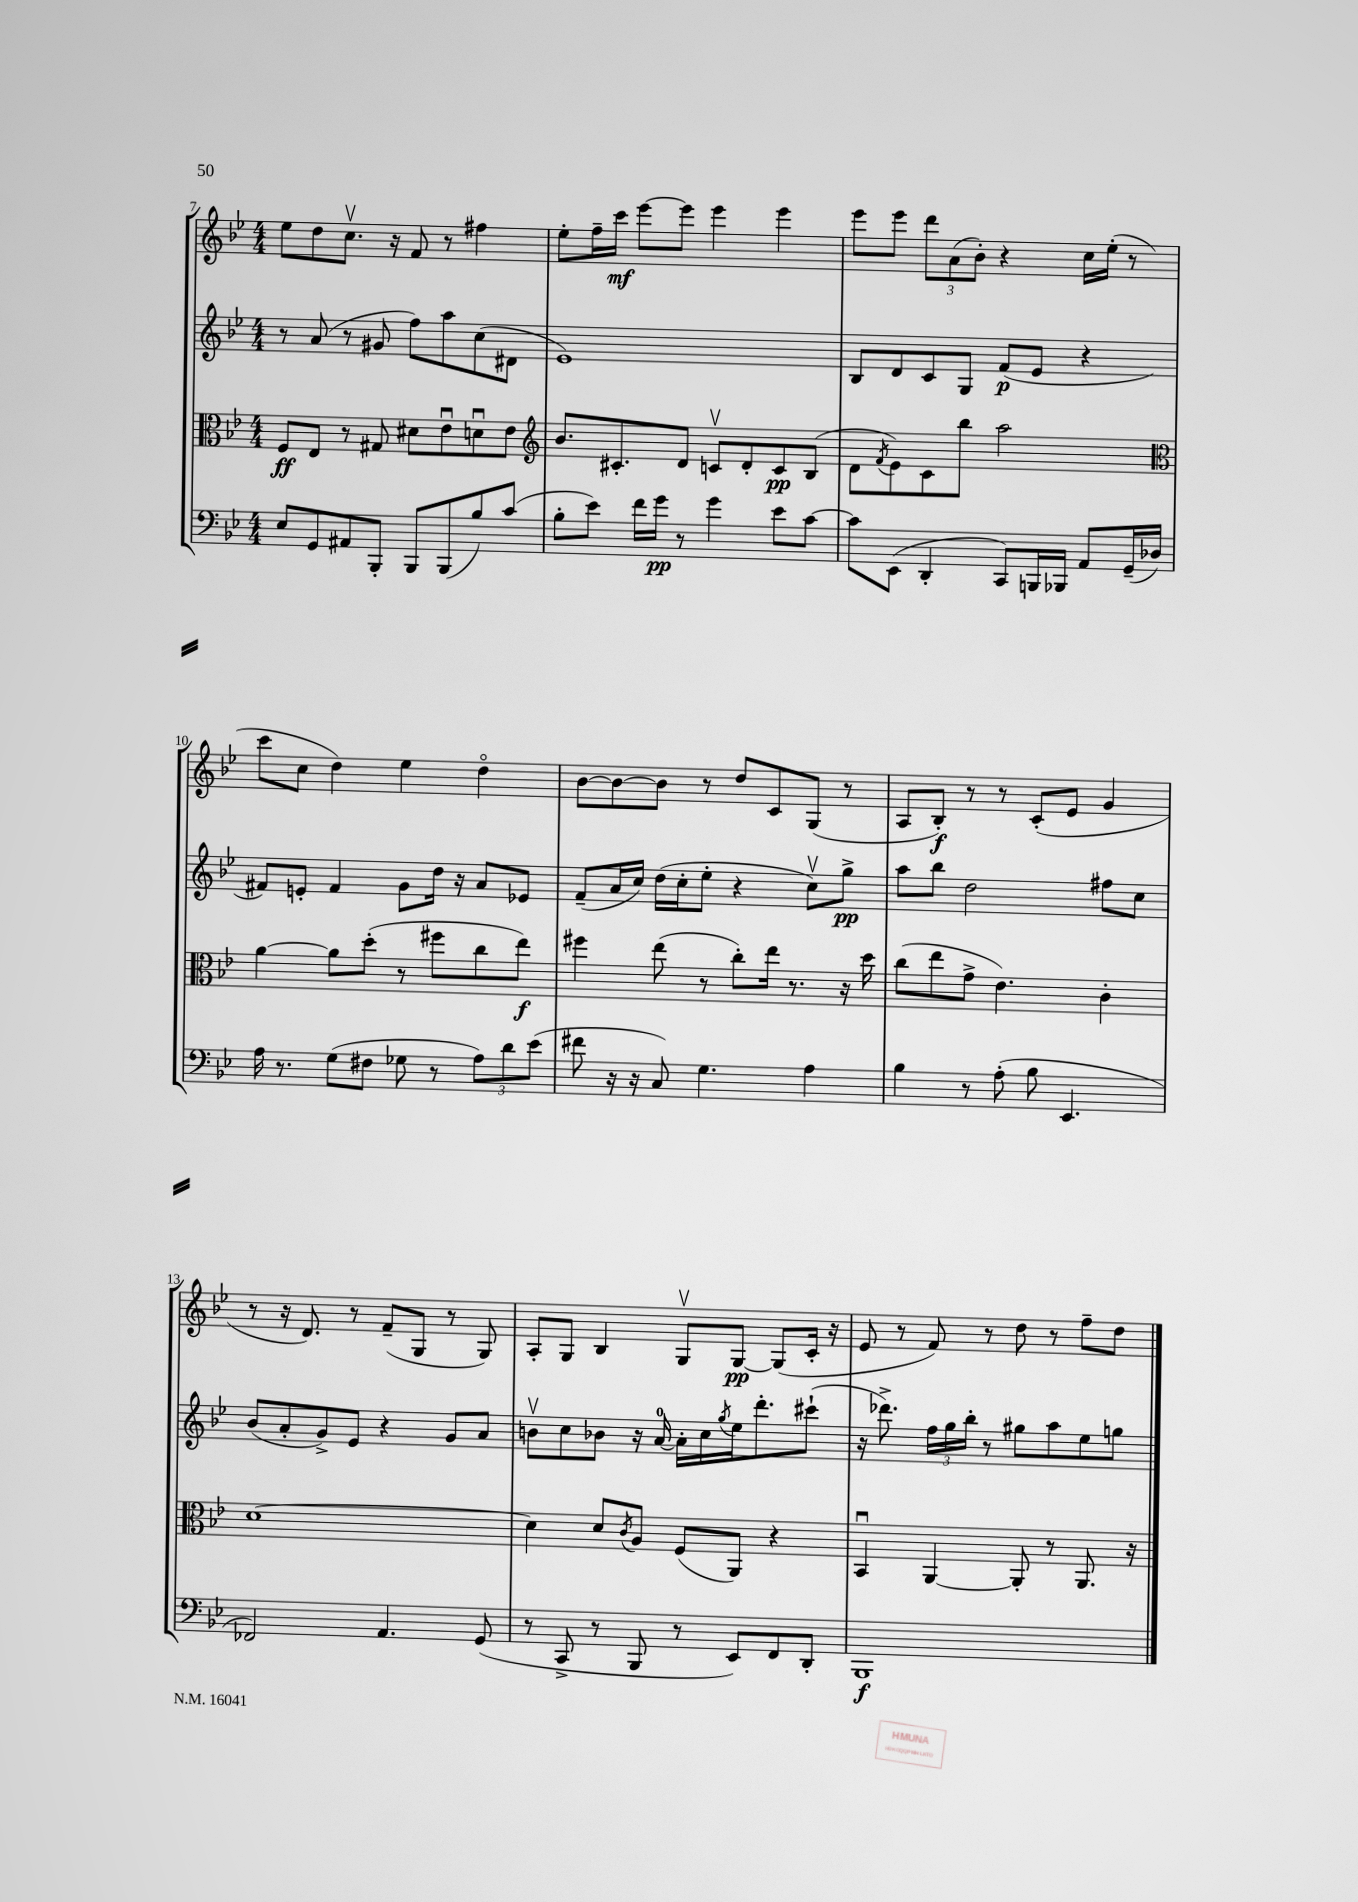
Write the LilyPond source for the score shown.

<<
\new StaffGroup <<
\new Staff = "s0" {
    \clef treble \key bes \major \numericTimeSignature \time 4/4
    ees''8 d''8 c''8.\upbow r16 f'8 r8 fis''4 |
    ees''8-. f''16-- c'''16\mf ees'''8~ ees'''8 ees'''4 ees'''4 |
    ees'''8 ees'''8 \tuplet 3/2 { d'''8 a'8( bes'8-.) } r4 c''16 ees''16-.( r8 |
    c'''8 c''8 d''4) ees''4 d''4\flageolet |
    bes'8~ bes'8~ bes'8 r8 d''8 c'8 g8( r8 |
    a8 bes8-.\f) r8 r8 c'8-.( ees'8 g'4 |
    r8 r16 d'8.) r8 f'8--( g8 r8 g8) |
    a8-. g8 bes4 g8\upbow g8~\pp g8( c'16-. r16 |
    ees'8 r8 f'8) r8 d''8 r8 f''8-- d''8 \bar "|." |
}
\new Staff = "s1" {
    \clef treble \key bes \major \numericTimeSignature \time 4/4
    r8 a'8( r8 gis'8 f''8) a''8 c''8( dis'8 |
    ees'1) |
    bes8 d'8 c'8 g8 f'8\p( ees'8 r4 |
    fis'8) e'8-. fis'4 g'8 d''16 r16 a'8 ees'8 |
    f'8--( a'16 c''16) d''16( c''16-. ees''8-. r4 c''8\upbow) g''8->\pp |
    a''8 bes''8 d''2 fis''8 c''8 |
    bes'8( a'8-. g'8->) ees'8 r4 g'8 a'8 |
    b'8\upbow c''8 bes'8 r16 a'16-0~ a'16-. c''16 \acciaccatura { g''8 } ees''16 d'''8.-. cis'''8-!( |
    r16 des'''8.->) \tuplet 3/2 { f''16 g''16 bes''16-. } r8 gis''8 a''8 ees''8 g''8 \bar "|." |
}
\new Staff = "s2" {
    \clef alto \key bes \major \numericTimeSignature \time 4/4
    f8\ff ees8 r8 gis8 dis'8 ees'8\downbow d'8\downbow ees'8 |
    \clef treble bes'8. cis'8.-. d'8 c'8\upbow d'8-. c'8\pp bes8( |
    d'8 \acciaccatura { f'8 } ees'8) c'8 bes''8 a''2 |
    \clef alto a'4~ a'8 d''8-.( r8 fis''8 c''8 ees''8\f) |
    fis''4 ees''8( r8 c''8-.) ees''16 r8. r16 d''16 |
    c''8( ees''8 g'8-> ees'4.) c'4-. |
    d'1~ |
    d'4 d'8 \acciaccatura { c'8 } a8 f8( a,8) r4 |
    bes,4\downbow a,4~ a,8-. r8 a,8. r16 \bar "|." |
}
\new Staff = "s3" {
    \clef bass \key bes \major \numericTimeSignature \time 4/4
    ees8 g,8 ais,8 bes,,8-. bes,,8 bes,,8( bes8) c'8( |
    bes8-. ees'8) f'16 g'16\pp r8 g'4 ees'8 c'8~ |
    c'8 ees,8( d,4-. c,8) b,,16 bes,,16 a,8 g,16--( des16) |
    a16 r8. g8( fis8 ges8 r8 \tuplet 3/2 { a8) d'8 ees'8( } |
    fis'8 r16 r16 c8) g4. a4 |
    bes4 r8 a8-.( bes8 ees,4. |
    fes,2) a,4. g,8( |
    r8 c,8-> r8 bes,,8 r8 ees,8) f,8 d,8-. |
    bes,,1\f \bar "|." |
}
>>
>>
\layout { \context { \Score currentBarNumber = #7 } }
